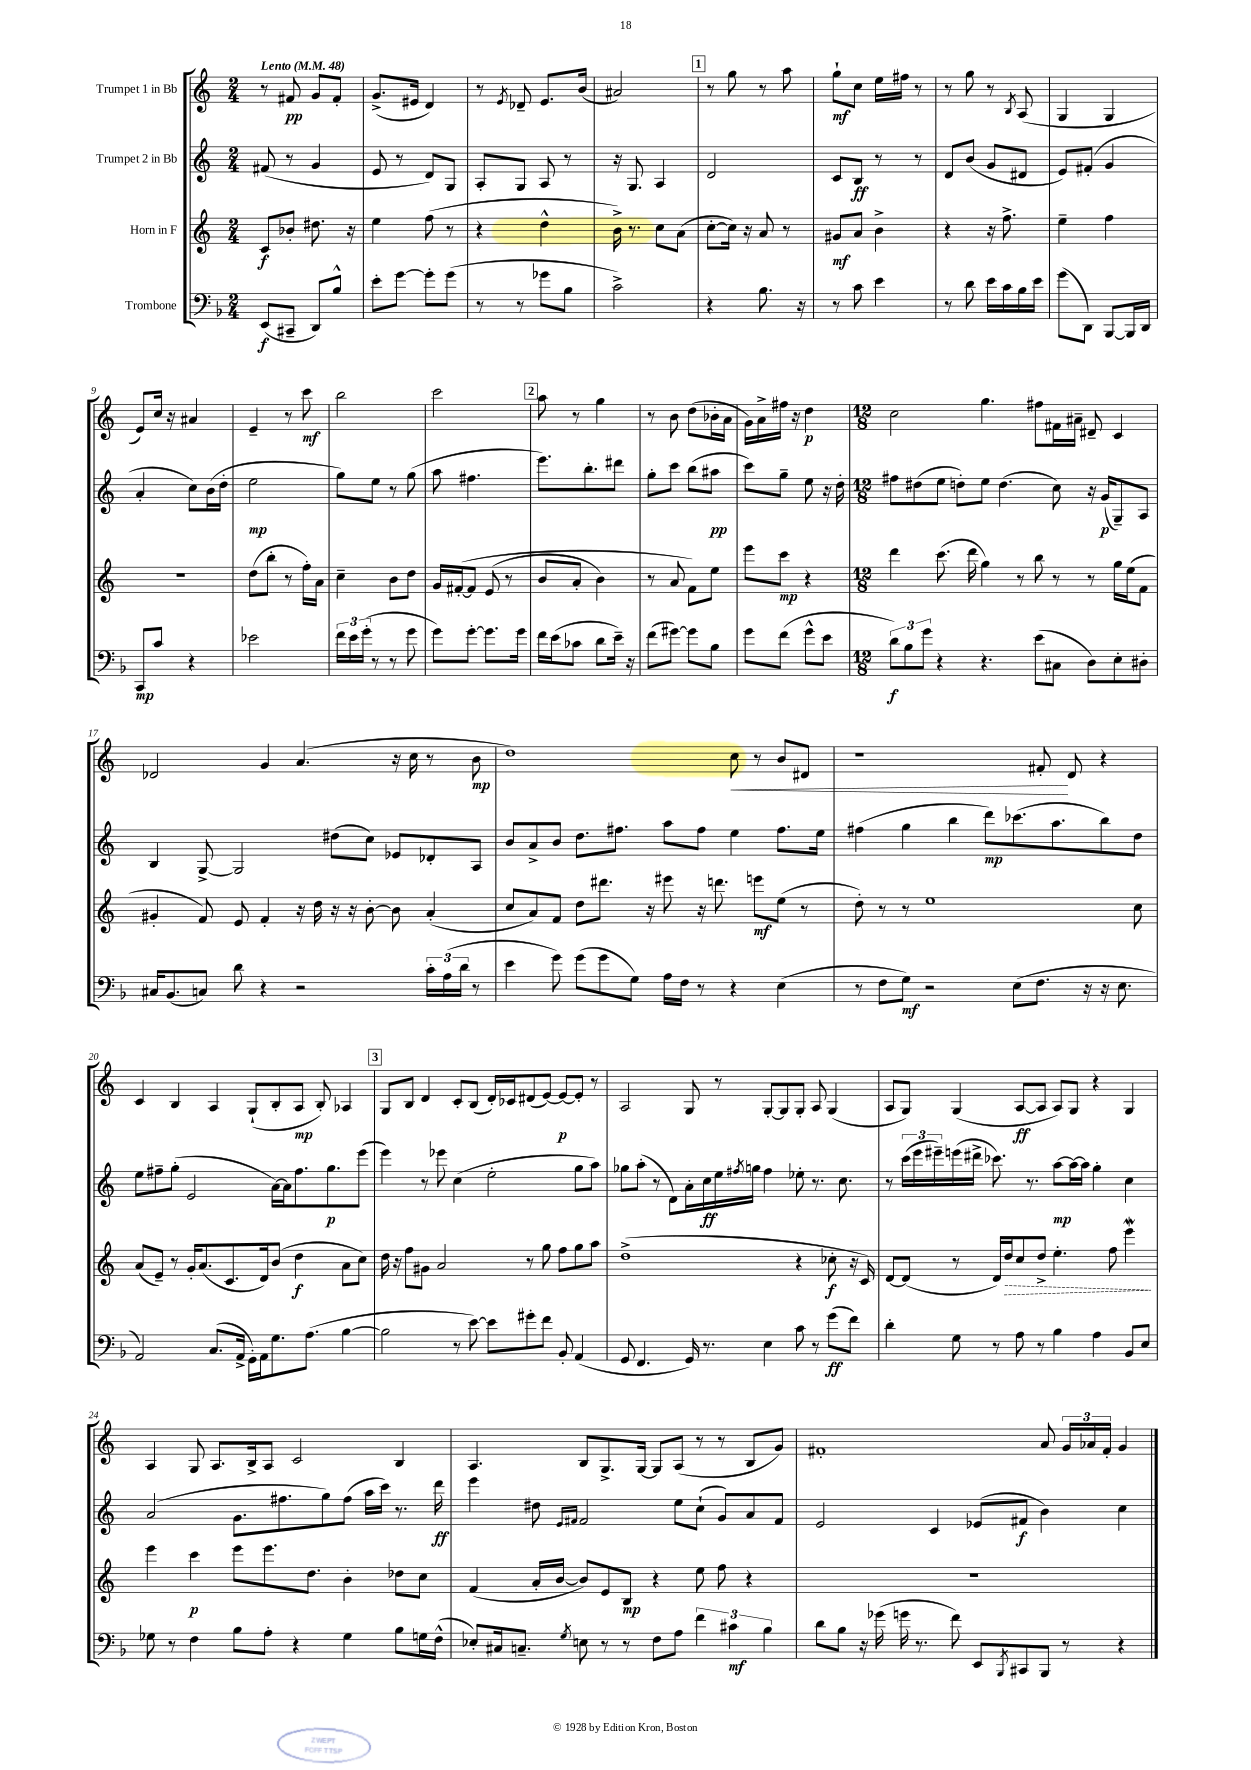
<<
\new StaffGroup <<
\new Staff = "s0" \with { instrumentName = "Trumpet 1 in Bb" } {
    \clef treble \key c \major \numericTimeSignature \time 2/4 \tempo "Lento" 4 = 48
    r8 fis'8\pp g'8 fis'8-. |
    g'8.->( eis'16 d'4) |
    r8 \acciaccatura { e'8 } des'8-- e'8. b'16( |
    ais'2) |
    \mark \markup { \box "1" } r8 g''8 r8 a''8 |
    g''8-!\mf c''8 e''16 fis''16 r8 |
    r8 g''8 r8 \acciaccatura { b8 } a8( |
    g4 g4 |
    e'8) c''16 r16 ais'4 |
    e'4-- r8 c'''8\mf |
    b''2 |
    c'''2 |
    \mark \markup { \box "2" } a''8 r8 g''4 |
    r8 b'8 d''8( bes'16-. a'16 |
    g'16) a'16-> fis''16 r16 d''4\p |
    \numericTimeSignature \time 12/8 c''2 g''4. fis''8 fis'16 ais'16-- dis'8-- c'4 |
    des'2 g'4 a'4.( r16 c''16 r8 b'8\mp |
    d''1) c''8\< r8 b'8 dis'8 |
    r1 fis'8-.\! d'8 r4 |
    c'4 b4 a4 g8-!( b8-. a8\mp b8-.) aes4 |
    \mark \markup { \box "3" } g8 b8 d'4 c'8-. b8( d'16-.) ces'16 dis'8( e'8~) e'8~\p e'8-. r8 |
    a2 g8 r8 g8~-. g8 g8-. a8 g4( |
    a8 g8) g4( a8~\ff a8 a8) g8 r4 g4 |
    a4 g8 a8. b16-> a8 c'2 b4 |
    a4. b8 g8.-> g16~ g8 a8( r8 r8 b8 g'8) |
    fis'1-. a'8 \tuplet 3/2 { g'16 aes'16 fis'16-. } g'4 \bar "|." |
}
\new Staff = "s1" \with { instrumentName = "Trumpet 2 in Bb" } {
    \clef treble \key c \major \numericTimeSignature \time 2/4
    fis'8( r8 g'4 |
    e'8 r8 d'8) g8 |
    a8-. g8 a8 r8 |
    r16 g8. a4 |
    \mark \markup { \box "1" } d'2 |
    c'8 b8\ff r8 r8 |
    d'8 b'8( g'8 dis'8 |
    e'8) fis'8-.( g'4 |
    a'4-. c''8) b'16( d''16-. |
    e''2\mp |
    g''8) e''8 r8 g''8( |
    a''8 fis''4. |
    \mark \markup { \box "2" } e'''8.) b''8.-. dis'''8 |
    g''8-. c'''8 b''8( ais''8\pp |
    c'''8) g''8-- e''8 r16 d''16-. |
    \numericTimeSignature \time 12/8 fis''8 dis''8( e''8 d''8-.) e''8 d''4.( c''8) r16 g'16\p( g8--) a8 |
    b4 g8~-> g2 dis''8( c''8) ees'8 des'8-. a8 |
    b'8 a'8-> b'8 d''8. fis''8. a''8 fis''8 e''4 fis''8. e''16 |
    fis''4( g''4 b''4 d'''8\mp) ces'''8.( a''8. b''8) d''8 |
    e''8 fis''8-- g''8-.( e'2 a'16~) a'16 fis''8. g''8.\p e'''8( |
    \mark \markup { \box "3" } e'''4) r8 ees'''8 c''4( e''2-. g''8 a''8) |
    ges''8 a''8-.( r8 d'8) a'16-. c''16\ff e''16 \acciaccatura { fis''8 } g''16 fis''4 ees''8-. r8. c''8. |
    r8 \tuplet 3/2 { c'''16( e'''16 eis'''16--) } e'''16( dis'''16-> ces'''8.) r8. a''8~\mp a''16~ a''16 g''4-. c''4 |
    a'2( g'8. fis''8. g''8) fis''8( a''16 c'''16) r8. d'''16\ff |
    e'''4 dis''8 \grace { e'16 fis'16 } fis'2 e''8 c''8-!( g'8) a'8 fis'8 |
    e'2 c'4 ees'8( fis'8\f b'4) c''4 \bar "|." |
}
\new Staff = "s2" \with { instrumentName = "Horn in F" } {
    \clef treble \key c \major \numericTimeSignature \time 2/4
    c'8\f bes'8-. dis''8. r16 |
    e''4 f''8( r8 |
    r4 d''4-^ |
    b'16->) r8. c''8 a'8( |
    \mark \markup { \box "1" } c''8~-. c''16) r16 a'8 r8 |
    gis'8\mf a'8 b'4-> |
    r4 r16 f''8.-> |
    e''4-- f''4 |
    R2 |
    d''8( b''8-. r8 f''16-.) a'16 |
    c''4-- b'8 d''8 |
    g'16 fis'16~-.\( fis'8 e'8( r8 |
    \mark \markup { \box "2" } b'8 a'8-. b'4) |
    r8 a'8 f'8\) e''8 |
    e'''8 c'''8\mp r4 |
    \numericTimeSignature \time 12/8 d'''4 c'''8.( d'''16 g''4) r8 b''8 r8 r8 g''16 e''16( f'8 |
    gis'4-. f'8) e'8 f'4-. r16 d''16 r16 r16 b'8~-. b'8 a'4-.( |
    c''8 a'8) f'8 d''8 dis'''8. r16 eis'''8 r16 d'''8. e'''8\mf e''8( r8 |
    d''8-.) r8 r8 e''1 c''8 |
    a'8( e'8--) r8 g'16-. a'8.( c'8. d'16) b'8( d''4\f a'8 c''8) |
    \mark \markup { \box "3" } d''16 r16 f''8 gis'8 a'2 r8 g''8 f''8 g''8 a''8 |
    d''1->( r4 ces''8-.\f r16 c'16) |
    d'8~ d'8( r8 d'16) \once \override Hairpin.style = #'dashed-line d''16\> c''8 d''8-> e''4.-. f''8 e'''4\mordent\! |
    e'''4 c'''4\p e'''8 e'''8. d''8. b'4-. des''8 c''8 |
    f'4( a'16-. b'16~ b'8) e'8 b8\mp r4 e''8 f''8 r4 |
    R1. \bar "|." |
}
\new Staff = "s3" \with { instrumentName = "Trombone" } {
    \clef bass \key f \major \numericTimeSignature \time 2/4
    e,8\f( cis,8-- d,8) bes8-^ |
    e'8-. g'8~ g'8-. g'8( |
    r8 r8 ges'8 bes8 |
    c'2->) |
    \mark \markup { \box "1" } r4 bes8. r16 |
    r8 c'8 e'4 |
    r8 d'8 e'16 c'16 bes16 e'16 |
    g'8( d,8) bes,,8~ bes,,16 d,16 |
    c,8\mp c'8 r4 |
    ees'2 |
    \tuplet 3/2 { f'16 e'16 g'16-.( } r8 r8 g'8 |
    g'8) g'8~-. g'8. g'16 |
    \mark \markup { \box "2" } f'16 e'16( ces'8 d'8 e'16--) r16 |
    f'8( gis'8~) gis'8 bes8 |
    g'8 f'8( g'8-^ e'8 |
    \numericTimeSignature \time 12/8 \tuplet 3/2 { d'8\f) bes8 g'8 } r4 r4. e'8( cis8 d8) e8-. dis8-. |
    cis16 bes,8.( c8) d'8 r4 r2 \tuplet 3/2 { c'16-. a16( d'16 } r8 |
    e'4 g'8) g'8( g'8 g8) a16 f16 r8 r4 e4( |
    r8 f8 g8\mf) r2 e8( f8. r16 r16 e8. |
    a,2) c8.( a,16-> g,16-.) a,16 g8. a8.( bes4~ |
    \mark \markup { \box "3" } bes2 r8 e'8~) e'8 gis'8-. f'8 bes,8-. a,4( |
    g,8 f,4. g,16) r8. e4 c'8 r8 g'8\ff( f'8) |
    d'4-. g8 r8 a8 r8 bes4 a4 bes,8 e8 |
    ges8 r8 f4 bes8 a8-. r4 ges4 bes8 g16 f16-^( |
    ees8-.) cis16 c8.-- \acciaccatura { g8 } e8 r8 r8 f8 a8 \tuplet 3/2 { f'4 cis'4\mf bes4 } |
    d'8 bes8 r16 ges'16( g'16 r8. f'8) e,8 \acciaccatura { bes,,8 } cis,8 bes,,8 r8 r4 \bar "|." |
}
>>
>>
